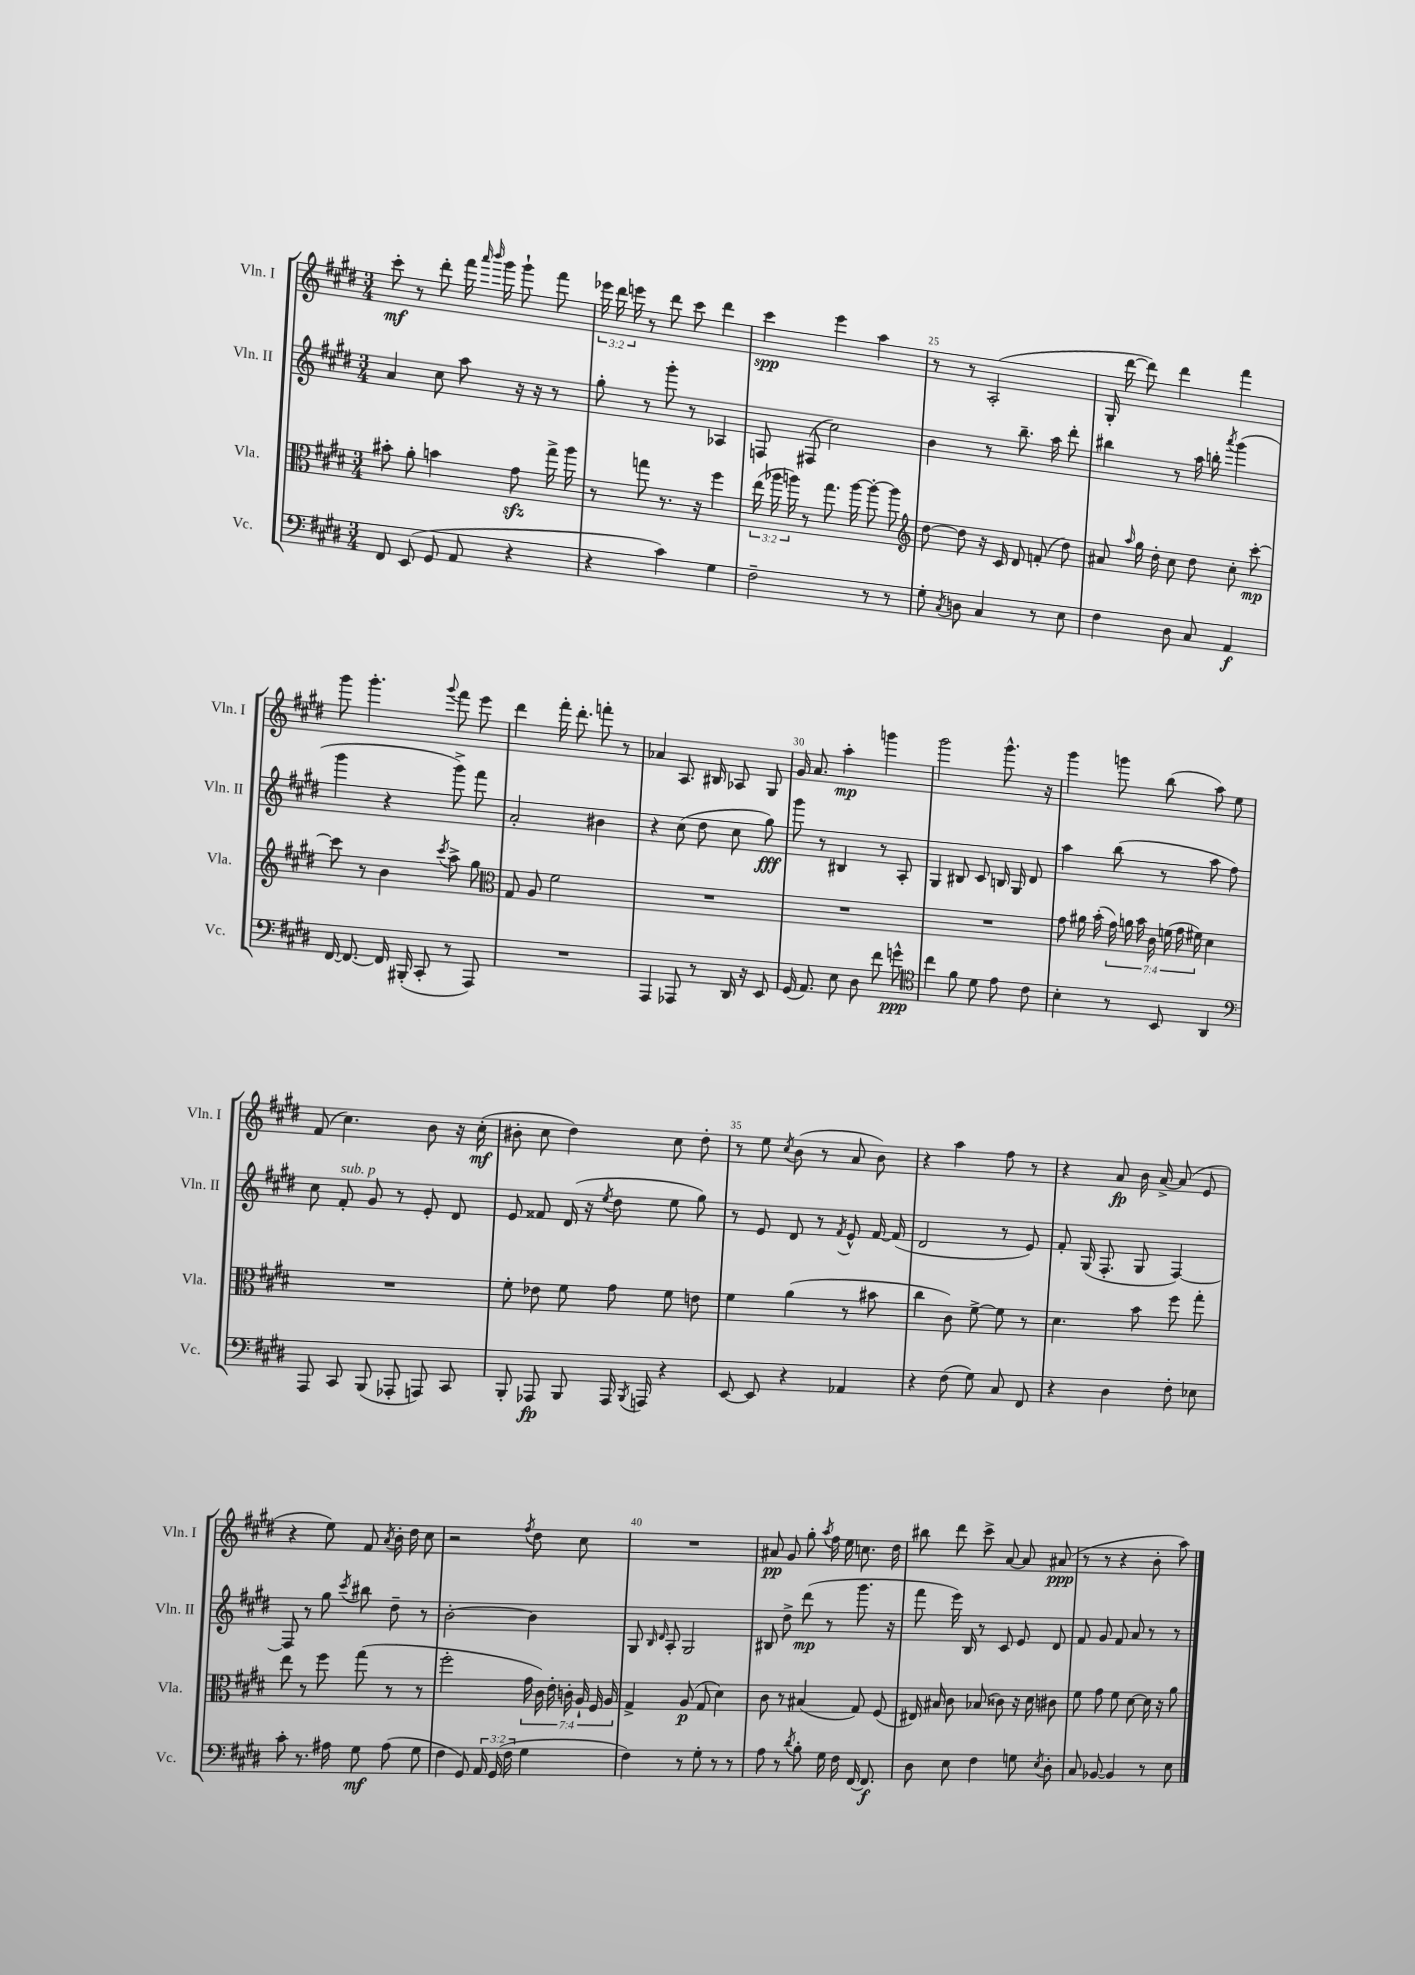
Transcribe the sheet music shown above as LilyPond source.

<<
\new StaffGroup <<
\new Staff = "s0" \with { instrumentName = "Vln. I" shortInstrumentName = "Vln. I" } {
    \clef treble \key e \major \numericTimeSignature \time 3/4 \override Staff.TupletNumber.text = #tuplet-number::calc-fraction-text
    \autoBeamOff cis'''8-.\mf r8 dis'''8-. fis'''16 \grace { a'''16 b'''16 } gis'''16 gis'''8-! fis'''8 |
    \tuplet 3/2 { ees'''16 dis'''16 e'''16 } r8 dis'''8 cis'''8 dis'''4 |
    cis'''4\spp e'''4 a''4 |
    r8 r8 a2-.( |
    gis16-. dis'''16~ dis'''8) dis'''4 fis'''4 |
    gis'''8 gis'''4.-. \appoggiatura { gis'''8 } fis'''8 e'''8 |
    dis'''4 fis'''16-. dis'''8.-. f'''8-. r8 |
    aes'4 a8. bis16 aes8 gis8 |
    gis'16 a'8. a''4-.\mp g'''4 |
    gis'''2 gis'''8.-^ r16 |
    gis'''4 g'''8 b''8( a''8) e''8 |
    fis'8( cis''4.) b'8 r16 cis''16-.\mf( |
    bis'8-. cis''8 dis''4) cis''8 dis''8-. |
    r8 e''8 \acciaccatura { cis''8 } b'8( r8 a'8 b'8) |
    r4 a''4 fis''8 r8 |
    r4 a'8\fp b'16 a'16~-> a'8( e'8 |
    r4 e''8) fis'8 \acciaccatura { a'8 } b'16-. dis''16 cis''8 |
    r2 \acciaccatura { fis''8 } dis''8 cis''8 |
    R2. |
    ais'8\pp gis'8 gis''8-. \acciaccatura { a''8 } fis''16 e''16 c''8. dis''16 |
    bis''8 dis'''8 cis'''8-> a'8~ a'8 ais'8\ppp( |
    r8 r8 r4 b'8-. a''8) \bar "|." |
}
\new Staff = "s1" \with { instrumentName = "Vln. II" shortInstrumentName = "Vln. II" } {
    \clef treble \key e \major \numericTimeSignature \time 3/4
    \autoBeamOff a'4 cis''8 a''8 r16 r16 r8 |
    gis''8-. r8 gis'''8-. r8 aes4 |
    f8 fis8( cis''2) |
    b'4 r8 b''8.-- a''16 dis'''8-. |
    bis''4 r8 a''16 b''16-. \acciaccatura { a'''8 } gis'''4( |
    gis'''4 r4 gis'''8->) fis'''8 |
    a'2-. bis'4 |
    r4 cis''8( dis''8 cis''8 gis''8\fff) |
    gis'''8 r8 bis4 r8 a8-. |
    gis4 bis8 cis'8 b16 gis16 dis'8 |
    a''4 b''8( r8 a''8 fis''8) |
    cis''8 fis'8-.^\markup { \italic "sub. p" } gis'8 r8 e'8-. dis'8 |
    e'8 fisis'8 dis'16( r16 \acciaccatura { e''8 } dis''8 e''8 gis''8) |
    r8 e'8 dis'8 r8 \acciaccatura { fis'8 } e'8-^ fis'16~ fis'16( |
    dis'2 r8 e'8) |
    fis'8-. gis16( fis8.-. gis8 fis4~) |
    fis8 r8 gis''8 \acciaccatura { cis'''8 } bis''8 dis''8-- r8 |
    b'2~-. b'4 |
    gis8 \grace { b16 dis'16 } a8-. gis2 |
    bis8 dis''8-> dis'''8\mp( r8 gis'''8. r16 |
    fis'''8 e'''16) b16 r8 cis'8 e'8 dis'8 |
    fis'8 gis'8 fis'8 a'8 r8 r8 \bar "|." |
}
\new Staff = "s2" \with { instrumentName = "Vla." shortInstrumentName = "Vla." } {
    \clef alto \key e \major \numericTimeSignature \time 3/4 \override Staff.TupletNumber.text = #tuplet-number::calc-fraction-text
    \autoBeamOff bis'8-. a'8-. b'4 gis'8\sfz gis''16-> a''16 |
    r8 g''8 r8. r16 fis''4 |
    \tuplet 3/2 { e''16( aes''16 a''16) } r8 gis''8. a''16~ a''8~-. a''8 |
    \clef treble dis''8~ dis''8 r16 cis'16 dis'8 f'8-.( dis''8) |
    ais'8 \grace { a''16 } gis''16 dis''16-. cis''8 dis''8 cis''8-. cis'''8~-.\mp |
    cis'''8 r8 b'4 \acciaccatura { cis'''8 } a''8-> gis''8 |
    \clef alto gis8 a8 fis'2 |
    R2. |
    R2. |
    R2. |
    gis'8 ais'16 b'16-.( \tuplet 7/4 { gis'16) a'16 b'16 cis'16 f'16( gis'16 fis'16) } dis'4 |
    R2. |
    fis'8-. ees'8 fis'8 gis'8 fis'8 e'8 |
    fis'4 a'4( r8 bis'8 |
    cis''4 cis'8) fis'8~-> fis'8 r8 |
    dis'4. b'8 fis''8 gis''8-. |
    e''8 r8 fis''8 gis''8( r8 r8 |
    fis''2-. \tuplet 7/4 { gis'16 cis'16) e'16-. c'16-. a16-! fis16 a16 } |
    gis4-> a8\p( gis8 dis'4) |
    cis'8 r8 bis4( gis8) fis8( |
    eis16) bis16 cis'8 bes8( cisis'8) r16 dis'16 cis'8 |
    fis'8 gis'8 fis'8 dis'8~ dis'16 r16 a'8 \bar "|." |
}
\new Staff = "s3" \with { instrumentName = "Vc." shortInstrumentName = "Vc." } {
    \clef bass \key e \major \numericTimeSignature \time 3/4 \override Staff.TupletNumber.text = #tuplet-number::calc-fraction-text
    \autoBeamOff fis,8 e,8( gis,8 a,8 r4 |
    r4 cis'4) gis4 |
    fis2-- r8 r8 |
    gis8-. \acciaccatura { cis8 } d8 cis4 r8 e8 |
    fis4 dis8 cis8 a,4\f |
    fis,16~ fis,8.~ fis,16 bis,,16-.( cis,8-. r8 a,,8) |
    R2. |
    a,,4 aes,,8 r8 dis,16 r16 e,8 |
    gis,16( a,8.) e8 dis8 fis'8 g'8-^\ppp |
    \clef tenor cis''4 fis'8 dis'8 e'8 cis'8 |
    b4-. r8 b,8 a,4 |
    \clef bass a,,8 cis,8 b,,8( aes,,8-. a,,8) cis,8 |
    b,,8-. aes,,8\fp b,,8 aes,,16 \acciaccatura { b,,8 } a,,16 r4 |
    e,8~ e,8 r4 aes,4 |
    r4 fis8( gis8) cis8 fis,8 |
    r4 dis4 fis8-. ees8 |
    cis'8-. r8. ais16 gis8\mf ais8( gis8 |
    fis4 gis,8) \tuplet 3/2 { a,16 gis,16( fis16 } gis4 |
    fis4) r8 gis8-. r8 r8 |
    a8 r8 \acciaccatura { dis'8 } b8-. gis16 fis16 fis,16~ fis,8.\f |
    dis8 e8 fis4 g8 \acciaccatura { e8 } dis8-. |
    cis8 bes,8~ bes,4 r8 e8 \bar "|." |
}
>>
>>
\layout { \context { \Score currentBarNumber = #22 \override BarNumber.break-visibility = ##(#f #t #t) barNumberVisibility = #(every-nth-bar-number-visible 5) } }
